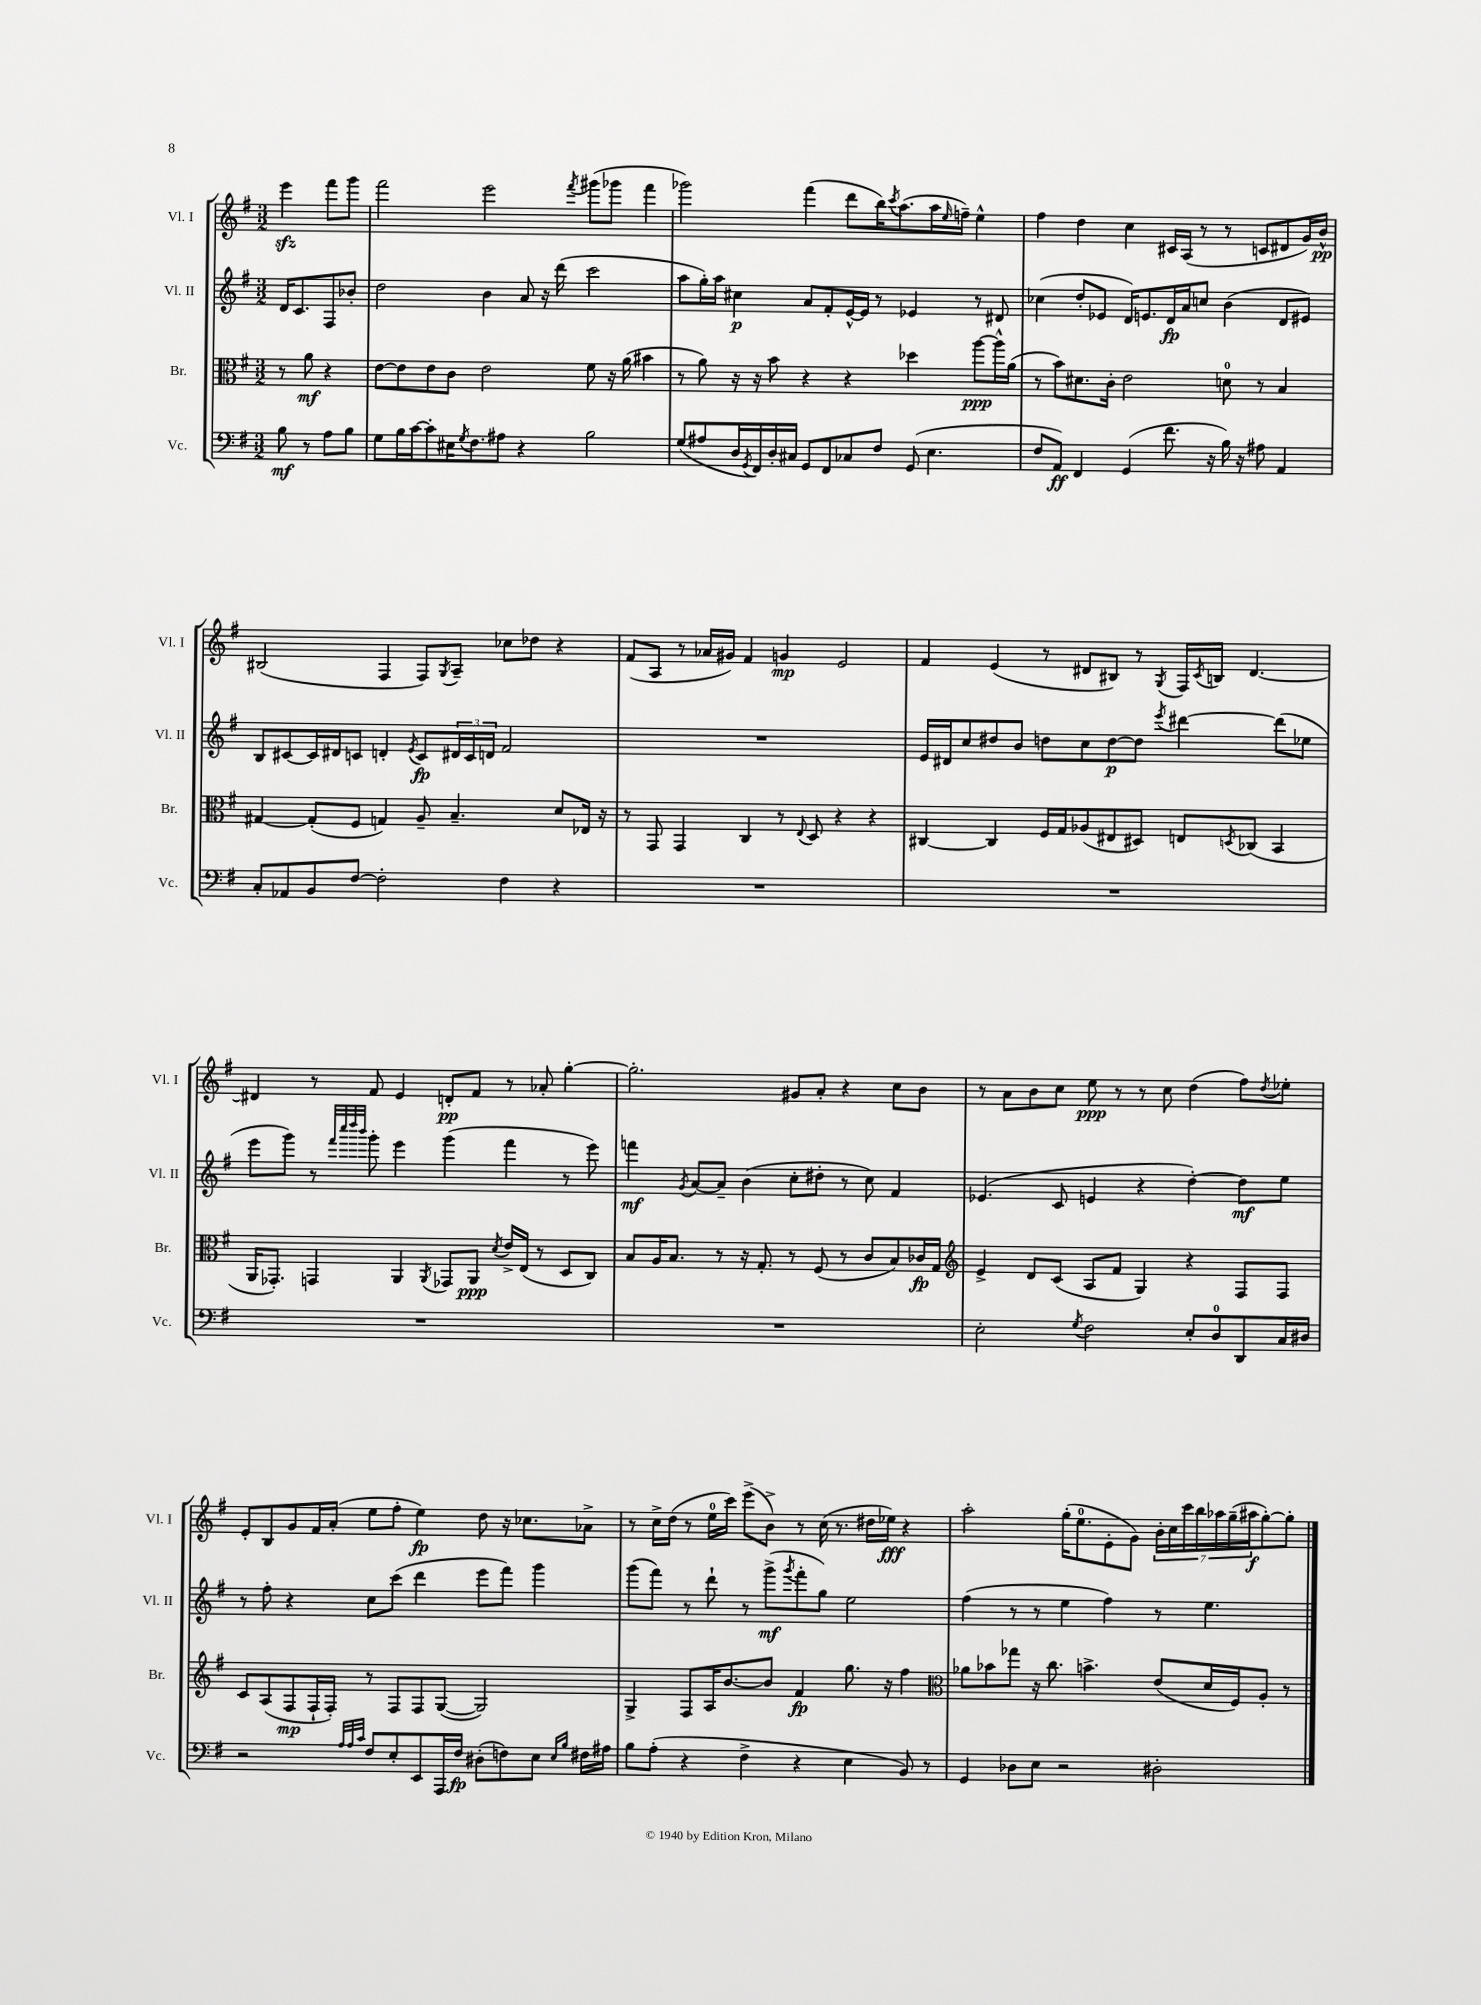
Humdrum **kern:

**kern	**kern	**kern	**kern
*staff4	*staff3	*staff2	*staff1
*clefF4	*clefC3	*clefG2	*clefG2
*k[f#]	*k[f#]	*k[f#]	*k[f#]
*M3/2	*M3/2	*M3/2	*M3/2
8B\	8r	16d/LK	4eee\
.	.	8.c/	.
8r	8a\	.	.
8A\L	4r	8F#/	8fff#\L
8B\J	.	8b-'/J	8ggg\J
=	=	=	=
8G\L	[8e\L	2dd\	2fff#\
16B\L	8e\]	.	.
[16c\J	.	.	.
8c'\]	8e\	.	.
16E#\K	8c\J	.	.
8qG/	.	.	.
8.F#\	.	.	.
.	2e\	4b\	2eee\
8A#\J	.	.	.
4r	.	8a/	.
.	.	16r	.
.	.	(16ddd\	.
.	.	.	8qfff#/
2B\	8f#\	2ccc\	(8ggg#\L
.	16r	.	8ggg-\J
.	(16a\	.	.
.	4b#\	.	4fff#\
=	=	=	=
(8G/L	8r	8aa\L	2ggg-\)
8A#/	8a\)	16gg'\L)	.
.	.	16aa\JJ	.
16D/L	16r	4cc#\	.
8qGG/	.	.	.
16FF#/)	16r	.	.
16D'/	8b\	.	.
16C#/JJ	.	.	.
8GG/L	4r	8a/L	(4fff#\
8FF#/	.	8f#'/	.
8C-/	4r	[16e^^/L	8ddd\L
.	.	16e/]JJ	.
8F#/J	.	8r	16bb\K)
.	.	.	8qccc/
.	.	.	(8.aa\
(8GG/	4dd-\	4e-/	.
4.E\	.	.	16aa\L
.	.	.	16qqee/
.	.	.	16ff~\JJ)
.	[8aa\L	8r	4ee^^\
.	16aa^^\]L	8d#/	.
.	(16a\JJ	.	.
=	=	=	=
8F#/L	8r	(4cc-\	4ff#\
8AA/J)	8b\L)	.	.
4FF#/	8.d#\	8dd'/L	4dd\
.	.	8e-/J	.
.	16c'\Jk	.	.
(4GG/	2e\	16d/LK)	4cc\
.	.	8.e/	.
8.f#\	.	16d/L	16c#/LL
.	.	16a/J	(16A/JJ
.	.	8cc/J	8r
16r	.	.	.
16B\)	8d\	(4b\	8r
16r	.	.	.
8A#\	8r	.	8c/L
4AA/	4B/	8d/L	8d#/
.	.	8e#/J)	16g/L)
.	.	.	16b^^/JJ
=	=	=	=
8C'/L	[4G#/	8B/L	(2B#/
8AA-/	.	[8c#/	.
8BB/	(8G#'/]L	16c#/]L	.
.	.	16d#/J	.
[8F#/J	8F#/J	8c/J	.
2F#'\]	4G/)	4d'/	4F#/
.	.	8qe/	.
.	8A~/	8c/L	8F#/L)
.	.	.	8qG/
.	4.B~/	24d#/L	8A~/J
.	.	24c/	.
.	.	24d/JJ	.
4F#\	.	2f#/	8cc-\L
.	.	.	8dd-\J
4r	8d/L	.	4r
.	16E-/Jk	.	.
.	16r	.	.
=	=	=	=
1.r	8r	1.r	(8f#/L
.	8GG/	.	8A/J
.	4GG/	.	8r
.	.	.	16a-/LL
.	.	.	16g#/JJ)
.	4C/	.	4f#/
.	8r	.	4g/
.	8qqE/	.	.
.	8D/	.	.
.	4r	.	2e/
.	4r	.	.
=	=	=	=
1.r	[4C#/	16e/LL	4f#/
.	.	16d#/J	.
.	.	8cc/	.
.	4C#/]	8dd#/	(4e/
.	.	8b/J	.
.	16F#/LL	8dd\L	8r
.	16G/J	.	.
.	(8A-/	8cc\	8d#/L
.	8E#/	[8dd\	8B#/J)
.	8D#/J)	8dd\]J	8r
.	.	8qeee/	8qG/
.	8E/L	[4ddd#\	16F#/LL
.	.	.	8qc/
.	.	.	16B/JJ
.	8qD/	.	.
.	(8C-/J	.	[4.d#/
.	4BB/	(8ddd#\]L	.
.	.	8ee-\J	.
=	=	=	=
1.r	16AA/LK	8eee\L	4d#/]
.	8.GG-'/J)	.	.
.	.	8ggg\J)	.
.	4GG/	8r	8r
.	.	32qqfff#/LLL	.
.	.	32qqcccc/	.
.	.	32qqdddd/	.
.	.	32qqbbb/JJJ	.
.	.	8ggg'\	8f#/
.	4AA/	4eee\	4e/
.	8qAA/	.	.
.	8GG-/L	(4ggg\	8d'/L
.	8AA/J	.	8f#/J
.	8qd/	.	.
.	16e^/LL	4fff#\	8r
.	(16E/JJ	.	.
.	8r	.	8a-'/
.	8D/L	8r	[4gg'\
.	8C/J)	8eee\)	.
=	=	=	=
1.r	8B/L	4fff\	2.gg'\]
.	16A/K	.	.
.	8.B/J	.	.
.	.	8qg/	.
.	.	[8a/L	.
.	8r	8a~/]J	.
.	16r	(4b\	.
.	8.G'/	.	.
.	8r	8cc'\L	8g#/L
.	(8F#/	8dd#'\J	8a'/J
.	8r	8r	4r
.	8c/L	8cc\)	.
.	8B/)	4f#/	8cc\L
.	16c-/L	.	8b\J
.	16G/JJ	.	.
=	=	=	=
*	*clefG2	*	*
2E'\	4e^/	(4.e-/	8r
.	.	.	8a\L
.	8d/L	.	8b\
.	(8c/J	8c/	8cc\J
8qG/	.	.	.
2F#\	8A/L	4e/	8ee\
.	8f#/J	.	8r
.	4G/)	4r	8r
.	.	.	8cc\
8E'/L	4r	[4dd'\)	(4dd\
8D/	.	.	.
8DD/	8F#/L	8dd\]L	8ff#\L)
.	.	.	8qdd/
16C/L	8F#/J	8ee\J	8ee-'\J
16D#/JJ	.	.	.
=	=	=	=
2r	8c/L	8r	8e'/L
.	(8A/	8ff#'\	8B/
.	8F#/	4r	8g/
.	16F#`/L	.	16f#/L
.	16F#'/JJ)	.	(16a'/JJ
32qqA/LLL	.	.	.
32qqA/	.	.	.
32qqc/JJJ	.	.	.
8F#/L	8r	8cc\L	8ee\L
8E'/	8F#/L	(8ccc\J	8ff#'\J
8EE/	8F#/	4ddd\	4ee\)
16AAA/L	([8G/J	.	.
16F#/JJ	.	.	.
(8D#'\L	2G/])	8eee\L	8dd\
8F\)	.	8fff#\J)	16r
.	.	.	8.cc-\L
8E\J	.	4ggg\	.
16qqE/LL	.	.	.
16qqB/JJ	.	.	.
16F#\LL	.	.	8a-^\J
16A#\JJ	.	.	.
=	=	=	=
8B\L	4G^/	(8ggg\L	8r
(8A'\J	.	8fff#\J)	16cc^\LL
.	.	.	(16dd\JJ
4r	8F#/L	8r	8r
.	16A/K	8ddd`\	16ee\LL
.	[8.b/	.	16ccc\JJ)
4F#^\	.	8r	(8eee^\L
.	8b/]J	(8ggg^\L	8b^\J)
.	.	8qggg/	.
4r	4f#/	8fff#'\	8r
.	.	8gg\J)	(16cc\
.	.	.	8.r
4E\	8.gg\	2ee\	.
.	.	.	16dd#\LL
.	16r	.	16ee-\JJ)
8BB/)	4ff#\	.	4r
8r	.	.	.
=	=	=	=
*	*clefC3	*	*
4GG/	8a-\L	(4ff#\	2aa'\
.	8b-\	.	.
8D-\L	8gg-\J	8r	.
8E\J	16r	8r	.
.	8.cc\	.	.
2r	.	4ee\	(16gg'\LK
.	.	.	8.ee\
.	4.b^\	.	.
.	.	4ff#\)	8e'\
.	.	.	8g\J)
2D#'\	(8e/L	8r	28b'\LL
.	.	.	28cc\
.	.	.	28ccc\
.	.	.	28bb\
.	16d/L	4.ee\	.
.	.	.	28aa-\
.	.	.	(28gg~\
.	16F#/J)	.	.
.	.	.	28aa#\J
.	8A'/J	.	[8gg'\)
.	8r	.	8gg'\]J
==	==	==	==
*-	*-	*-	*-
